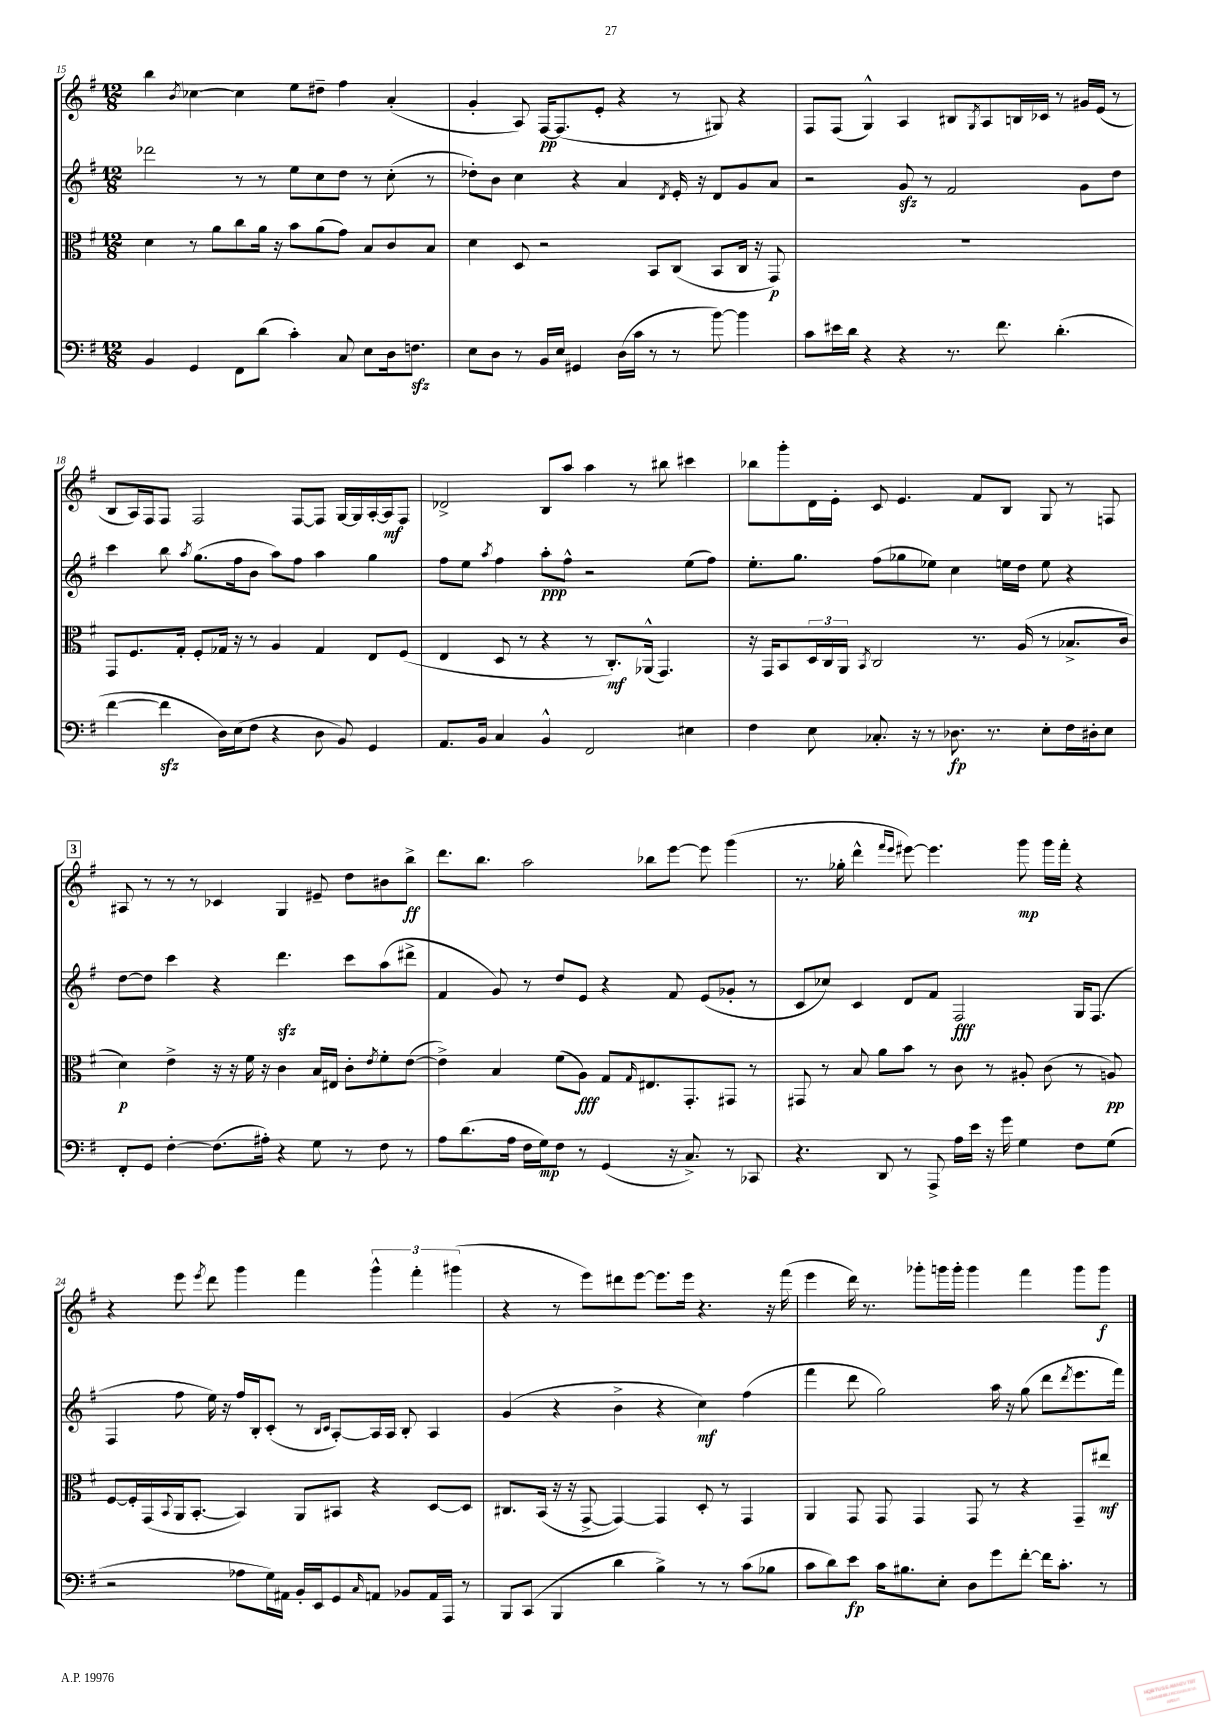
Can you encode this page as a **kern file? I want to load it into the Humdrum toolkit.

**kern	**kern	**kern	**kern
*staff4	*staff3	*staff2	*staff1
*clefF4	*clefC3	*clefG2	*clefG2
*k[f#]	*k[f#]	*k[f#]	*k[f#]
*M12/8	*M12/8	*M12/8	*M12/8
4BB	4d	2ddd-	4bb
.	.	.	8qb
4GG	8r	.	[4cc-
.	8a	.	.
8FF#	8cc	8r	4cc-]
(8d	16a	8r	.
.	16r	.	.
4c')	8b	8ee	8ee
.	(8a	8cc	8dd#~
8C	8g)	8dd	4ff#
8E	8B	8r	.
16D	8c	(8cc'	(4a'
8.F	.	.	.
.	8B	8r	.
=	=	=	=
8E	4d	8dd-')	4g'
8D	.	8b	.
8r	8D	4cc	8A)
16BB	2r	.	[16F#
16E	.	.	(8.F#]
4GG#	.	4r	.
.	.	.	8e'
(16D	.	4a	4r
16c	.	.	.
8r	8BB	.	.
.	.	8qd	.
8r	(8C	16e'	8r
.	.	16r	.
[8b)	8BB	8d	8G#)
4b]	16C	8g	4r
.	16r	.	.
.	8GG)	8a	.
=	=	=	=
8c	1.r	2r	8F#
16e#	.	.	(8F#
16d	.	.	.
4r	.	.	4G^^)
4r	.	8g	4A
.	.	8r	.
8.r	.	2f#	8B#
.	.	.	8qG
.	.	.	8A
8.f#	.	.	.
.	.	.	16B
.	.	.	16c-
(4.d'	.	.	8r
.	.	8g	16g#
.	.	.	(16e
.	.	8dd	8r
=	=	=	=
[4f#	8GG	4ccc	8B
.	8.F#	.	16A)
.	.	.	16F#
4f#]	.	8bb	8F#
.	16G'	.	.
.	.	8qaa	.
.	8F#'	(8.gg	2F#
16D)	16G-	.	.
(16E	16r	16ff#	.
8F#	8r	8b	.
4r	4A	8aa)	.
.	.	8ff#	[8F#
8D	4G-	4aa	8F#]
8BB)	.	.	[16G
.	.	.	16G]
4GG	8E	4gg	[16A'
.	.	.	16A]
.	(8F#	.	8F#
=	=	=	=
8.AA	4E	8ff#	2d-^
.	.	8ee	.
16BB	.	.	.
.	.	8qaa	.
4C	8D	4ff#	.
.	8r	.	.
4BB^^	4r	8aa'	8B
.	.	8ff#^^	8aa
2FF#	8r	2r	4aa
.	8.C')	.	.
.	.	.	8r
.	(16AA-^^	.	.
.	4.GG)	.	8bb#
4E#	.	(8ee	4ccc#
.	.	8ff#)	.
=	=	=	=
4F#	16r	8.ee'	8bb-
.	16GG	.	.
.	8BB	.	8ggg'
.	.	8.gg	.
8E	24D	.	16d
.	24C	.	.
.	.	.	16e'
.	24AA	.	.
.	8qBB	.	.
8.C-'	2C	(8ff#	8c
.	.	8gg-	4.e
16r	.	.	.
8r	.	8ee-)	.
8.D-	.	4cc	.
.	8.r	.	8f#
8.r	.	.	.
.	.	16ee	8B
.	(16A	16dd	.
8E'	8r	8ee	8G
16F#	8.B-^	4r	8r
16D#'	.	.	.
8E	.	.	8F
.	16c	.	.
=	=	=	=
8FF#'	4d)	[8dd	8A#
8GG	.	8dd]	8r
[4F#'	4e^	4ccc	8r
.	.	.	8r
(8.F#]	16r	4r	4c-
.	16r	.	.
.	16f#	.	.
16A#')	16r	.	.
4r	4c	4.ddd	4G
8G	16B	.	8e#~
.	16E#	.	.
8r	8c'	8ccc	8dd
.	8qe	.	.
8F#	8f#'	(8aa	8b#
8r	([8e	8ddd#^	8bb^
=	=	=	=
8A	4e^])	4f#	8.ddd
(8.d	.	.	.
.	.	.	8.bb
.	4B	8g)	.
16A	.	.	.
16F#	.	8r	2aa
16G)	.	.	.
8F#	(8f#	8dd	.
8r	8A)	8e	.
(4GG	8G	4r	.
.	16qqG	.	.
.	8.E#	.	8bb-
16r	.	8f#	[8eee
8.C^)	8.GG'	.	.
.	.	(8e	8eee]
8r	8GG#	8g-'	(4ggg
8CC-	8r	8r	.
=	=	=	=
4.r	8GG#	8c	8.r
.	8r	8cc-)	.
.	.	.	16gg-'
.	8B	4c	4ddd^^
8DD	8a	.	.
.	.	.	16qqfff#
.	.	.	16qqeee
8r	8b	8d	[8eee#)
8AAA^	8r	8f#	4.eee#]
16A	8c	2F#	.
16e	.	.	.
16r	8r	.	.
16g	.	.	.
4G	8A#'	.	8ggg
.	(8c	.	16ggg
.	.	.	16fff#'
8F#	8r	16G	4r
.	.	(8.F#	.
(8G	8A)	.	.
=	=	=	=
2r	[8F#	4F#	4r
.	16F#']	.	.
.	(16GG	.	.
.	8qqBB	.	.
.	16AA	8ff#	8eee
.	[8.BB'	.	.
.	.	.	8qeee
.	.	16ee)	8ddd
.	.	16r	.
8A-	4BB])	16ff#	4ggg
.	.	16B'	.
16G)	.	(8c'	.
16AA#	.	.	.
16BB'	8AA	8r	4fff#
16EE	.	.	.
.	.	16qqB	.
.	.	16qqc	.
8GG	8BB#	[8A')	.
16qqC	.	.	.
8AA	4r	16A]	6ggg^^
.	.	16A	.
8BB-	.	8B'	.
.	.	.	6fff#'
16AA	[8D	4A	.
16AAA	.	.	.
.	.	.	(6ggg#
8r	8D]	.	.
=	=	=	=
8BBB	8.C#	(4g	4r
(8CC	.	.	.
.	(16BB	.	.
4BBB	16r	4r	8r
.	16r	.	.
.	[8GG^	.	8eee)
4d	4GG_)	4b^	8ddd#
.	.	.	[8eee
4B^)	4GG]	4r	8.eee]
.	.	.	16eee
8r	8D'	4cc)	4.r
8r	8r	.	.
(8c	4GG	(4ff#	.
8B-	.	.	16r
.	.	.	(16fff#
=	=	=	=
8c	4AA	4fff#	4eee
8d)	.	.	.
8e	8GG	8ddd	16ddd)
.	.	.	8.r
16c	8GG	2gg)	.
8.B#	.	.	.
.	4GG	.	8ggg-'
8E'	.	.	16ggg
.	.	.	16ggg'
8D	8GG	.	4ggg
8g	8r	16aa	.
.	.	16r	.
[8f#'	4r	(8gg	4fff#
16f#]	.	8ddd	.
8.c'	.	.	.
.	.	8qddd	.
.	8GG~	8.eee	8ggg
8r	8ee#	.	8ggg
.	.	16fff#)	.
==	==	==	==
*-	*-	*-	*-
